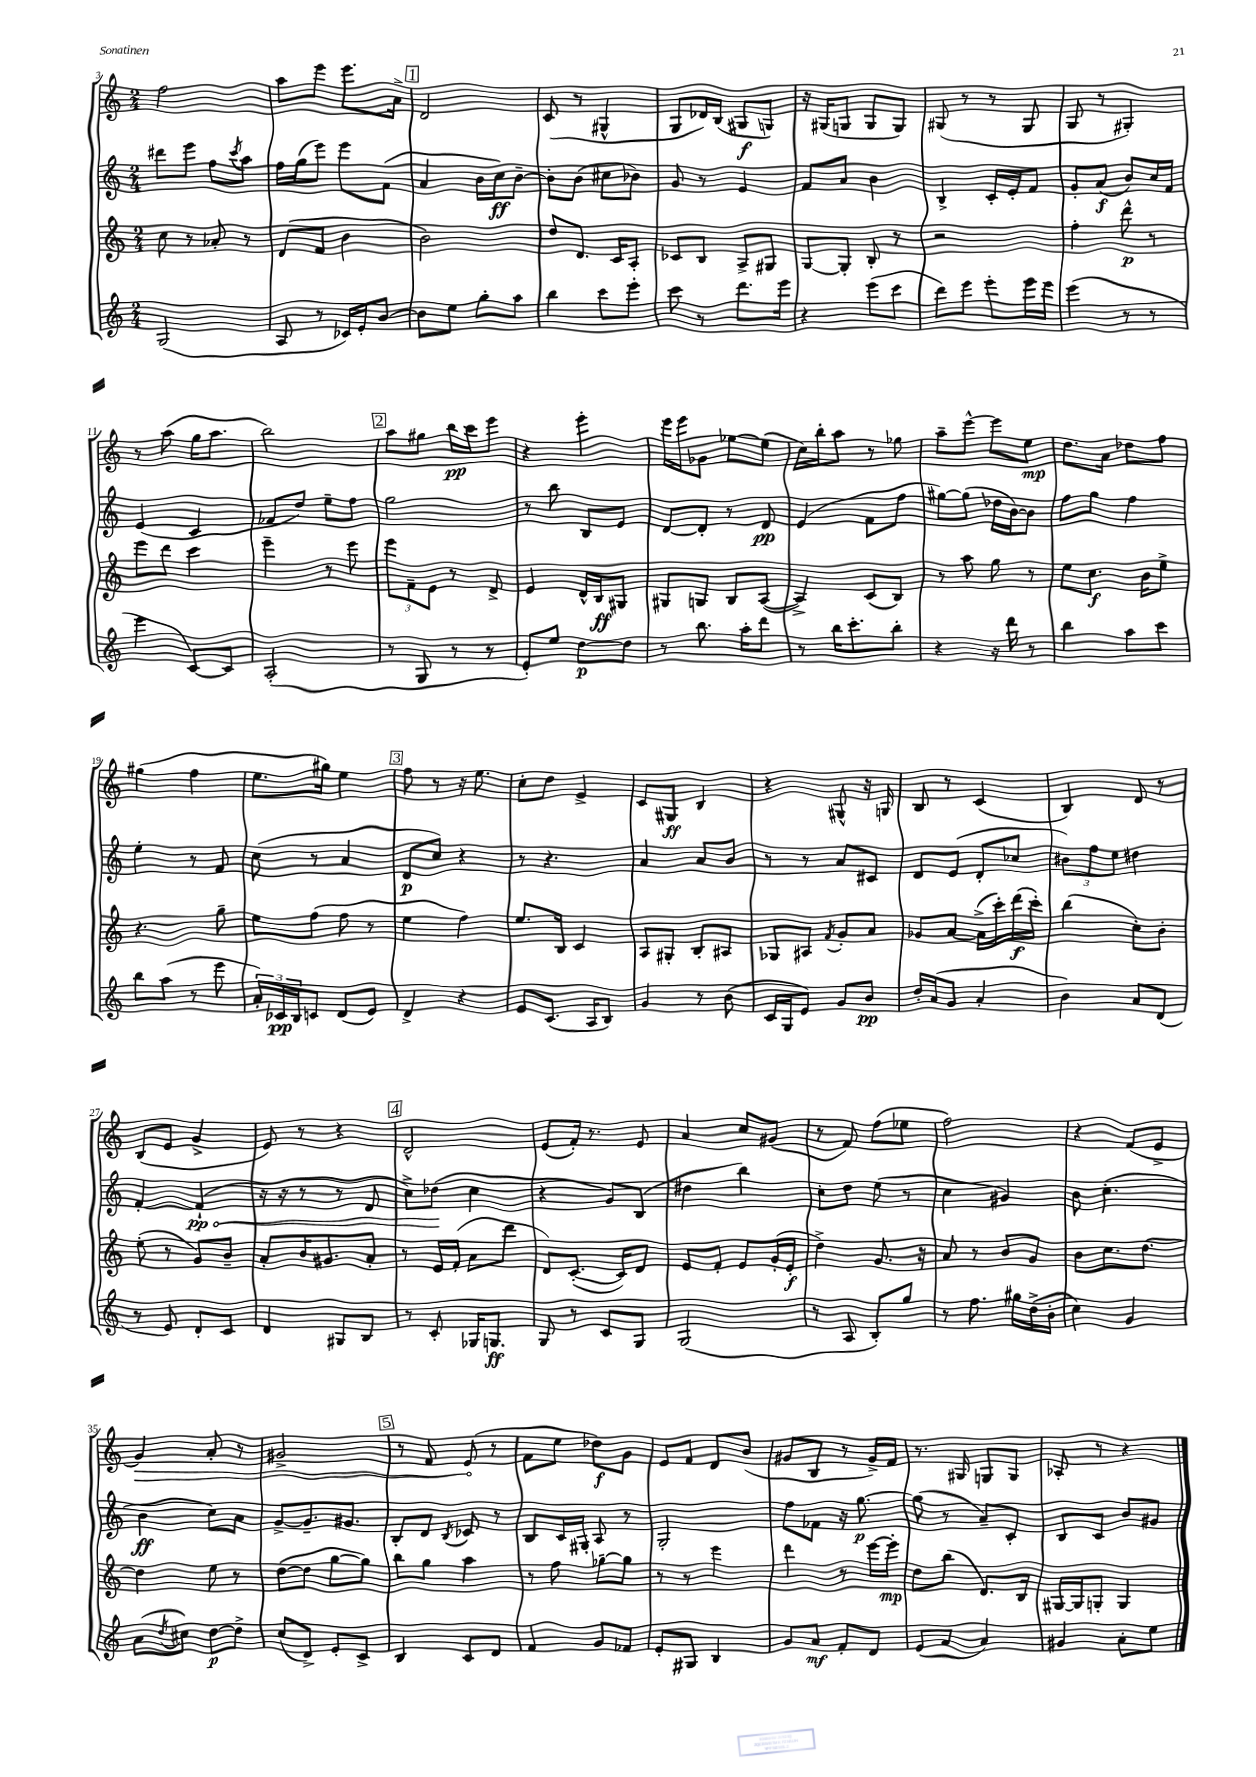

**kern	**dynam	**kern	**dynam	**kern	**dynam	**kern	**dynam
*part4	*part4	*part3	*part3	*part2	*part2	*part1	*part1
*staff4	*staff4	*staff3	*staff3	*staff2	*staff2	*staff1	*staff1
*clefG2	*	*clefG2	*	*clefG2	*	*clefG2	*
*k[]	*	*k[]	*	*k[]	*	*k[]	*
*M2/4	*	*M2/4	*	*M2/4	*	*M2/4	*
=3	=3	=3	=3	=3	=3	=3	=3
(2G/	.	8cc\	.	8ddd#X\L	.	2ff\	.
.	.	8r	.	8eee\J	.	.	.
.	.	8a-X'/	.	8ff\L	.	.	.
.	.	.	.	8qccc/	.	.	.
.	.	8r	.	8aa\J	.	.	.
=4	=4	=4	=4	=4	=4	=4	=4
8A/	.	(8d/L	.	16ff\LL	.	8aa\L	.
.	.	.	.	(16gg\J	.	.	.
8r	.	8f/J	.	8eee\J)	.	8eee\J	.
16c-X/LL)	.	4b\	.	8eee\L	.	8.eee\L	.
16e'/J	.	.	.	.	.	.	.
[8b/J	.	.	.	(8f\J	.	.	.
.	.	.	.	.	.	16a^\Jk	.
!!LO:REH:place=s1:t=1
=5	=5	=5	=5	=5	=5	=5	=5
8b\L]	.	2b\)	.	4a/	.	2d/	.
8ee\J	.	.	.	.	.	.	.
8gg'\L	.	.	.	16b\LL	.	.	.
.	.	.	.	16cc\J)	ff	.	.
8aa\J	.	.	.	[8b~\J	.	.	.
=6	=6	=6	=6	=6	=6	=6	=6
4bb\	.	8dd/L	.	8b'\L]	.	(8c/	.
.	.	8.d/J	.	(8b\J	.	8r	.
8ccc\L	.	.	.	8cc#X\L	.	4G#X^^/	.
.	.	16c/KL	.	.	.	.	.
8eee'\J	.	8A'/J	.	8b-X\J)	.	.	.
=7	=7	=7	=7	=7	=7	=7	=7
8ccc\	.	8c-X/L	.	8g/	.	8G/L	.
8r	.	8B/J	.	8r	.	16d-X/L)	.
.	.	.	.	.	.	(16B/JJ	.
8.ddd\L	.	8A^/L	.	4e/	.	8G#X/L	f
.	.	8G#X/J	.	.	.	8Gn/J)	.
16eee\Jk	.	.	.	.	.	.	.
=8	=8	=8	=8	=8	=8	=8	=8
4r	.	[8G/L	.	8f/L	.	16r	.
.	.	.	.	.	.	(16G#X/KL	.
.	.	8G'/J]	.	8a/J	.	8Gn/J	.
(8eee\L	.	8B'/	.	4b\	.	8G/L	.
8ccc\J	.	8r	.	.	.	8G/J)	.
=9	=9	=9	=9	=9	=9	=9	=9
8ddd\L)	.	2r	.	4B^/	.	(8G#X/	.
8eee\J	.	.	.	.	.	8r	.
8eee'\L	.	.	.	16c'/LL	.	8r	.
.	.	.	.	16e'/J	.	.	.
16eee\L	.	.	.	8f/J	.	8G#/	.
16eee\JJ	.	.	.	.	.	.	.
=10	=10	=10	=10	=10	=10	=10	=10
(4eee\	.	4ff'\	.	8g'/L	.	8G/	.
.	.	.	.	(8a/J	f	8r	.
8r	.	8ddd^^\	p	8b/L)	.	4G#X'/)	.
8r	.	8r	.	16cc/L	.	.	.
.	.	.	.	16f/JJ	.	.	.
!!LO:LB:g=z
=11	=11	=11	=11	=11	=11	=11	=11
4eee\	.	8eee\L	.	(4e/	.	8r	.
.	.	8ddd\J	.	.	.	(8aa\	.
[8c/L)	.	4ccc\	.	4c/	.	16gg\KL	.
.	.	.	.	.	.	8.aa\J	.
8c/J]	.	.	.	.	.	.	.
=12	=12	=12	=12	=12	=12	=12	=12
(2A'/	.	4eee~\	.	8f-X/L	.	2bb\)	.
.	.	.	.	8dd/J)	.	.	.
.	.	8r	.	8ee~\L	.	.	.
.	.	8eee\	.	8ff\J	.	.	.
!!LO:REH:place=s1:t=2
=13	=13	=13	=13	=13	=13	=13	=13
8r	.	12eee\L	.	2gg\	.	8aa\L	.
.	.	12f~\	.	.	.	.	.
8G/	.	.	.	.	.	8gg#X\J	.
.	.	12e\J	.	.	.	.	.
8r	.	8r	.	.	.	16bb\LL	pp
.	.	.	.	.	.	16ccc\J	.
8r	.	8d^/	.	.	.	8eee\J	.
=14	=14	=14	=14	=14	=14	=14	=14
8e'/L)	.	4e/	.	8r	.	4r	.
8ee/J	.	.	.	8bb\	.	.	.
[8dd\L	p	16d^^/LL	.	8B/L	.	4eee'\	.
.	.	16B/J	ff	.	.	.	.
8dd\J]	.	8G#X/J	.	8e/J	.	.	.
=15	=15	=15	=15	=15	=15	=15	=15
8r	.	8G#X/L	.	[8d/L	.	16eee\LL	.
.	.	.	.	.	.	16eee\J	.
8.bb\	.	8Gn/J	.	8d'/J]	.	8g-X\J	.
.	.	8B/L	.	8r	.	[8ee-X\L	.
16aa'\KL	.	.	.	.	.	.	.
8ddd\J	.	([8A/J	.	8d/	pp	(8ee-\J]	.
=16	=16	=16	=16	=16	=16	=16	=16
8r	.	4A^/])	.	(4e/	.	16cc\LL)	.
.	.	.	.	.	.	16bb'\J	.
16bb\KL	.	.	.	.	.	8aa\J	.
8.ccc'\	.	.	.	.	.	.	.
.	.	(8c/L	.	8f\L	.	8r	.
8bb'\J	.	8B/J)	.	8ff\J	.	8gg-X\	.
=17	=17	=17	=17	=17	=17	=17	=17
4r	.	8r	.	[8gg#X\L)	.	8aa~\L	.
.	.	8aa\	.	(8gg#\J]	.	[8eee^^\J	.
16r	.	8gg\	.	16dd-X\LL	.	8eee\L]	.
16ddd\	.	.	.	[16b\J)	.	.	.
8r	.	8r	.	8b\J]	.	8ee\J	mp
=18	=18	=18	=18	=18	=18	=18	=18
4bb\	.	8ee\L	.	8ff\L	.	8.dd\L	.
.	.	8.cc\J	f	8gg\J	.	.	.
.	.	.	.	.	.	16a\Jk	.
8aa\L	.	.	.	4ff\	.	8dd-X\L	.
.	.	16b\KL	.	.	.	.	.
8ccc\J	.	8ee^\J	.	.	.	8ff\J	.
!!LO:LB:g=z
=19	=19	=19	=19	=19	=19	=19	=19
8bb\L	.	4.r	.	4ee'\	.	(4gg#X\	.
(8aa\J	.	.	.	.	.	.	.
8r	.	.	.	8r	.	4ff\	.
8eee\	.	8gg~\	.	8f/	.	.	.
=20	=20	=20	=20	=20	=20	=20	=20
24a'/LL)	.	8ee\L	.	(8cc\	.	8.ee\L	.
24c-X/	pp	.	.	.	.	.	.
24B/J	.	.	.	.	.	.	.
8cn/J	.	(8ff\J	.	8r	.	.	.
.	.	.	.	.	.	16gg#X\Jk)	.
(8d/L	.	8ff\	.	4a/	.	4ee\	.
8e/J)	.	8r	.	.	.	.	.
!!LO:REH:place=s1:t=3
=21	=21	=21	=21	=21	=21	=21	=21
4d^/	.	4ee\	.	8d/L	p	8ff\	.
.	.	.	.	8cc/J)	.	8r	.
4r	.	4ff\)	.	4r	.	16r	.
.	.	.	.	.	.	8.ee\	.
=22	=22	=22	=22	=22	=22	=22	=22
8e/L	.	8.ee/L	.	8r	.	8cc'\L	.
(8.c/J	.	.	.	4.r	.	8dd\J	.
.	.	16B/Jk	.	.	.	.	.
.	.	4c/	.	.	.	4e^/	.
16A/KL	.	.	.	.	.	.	.
8B/J)	.	.	.	.	.	.	.
=23	=23	=23	=23	=23	=23	=23	=23
4g/	.	8A/L	.	4a/	.	8c/L	.
.	.	8G#X'/J	.	.	.	8G#X/J	ff
8r	.	8B'/L	.	8a/L	.	4B/	.
(8b\	.	8A#X/J	.	8b/J	.	.	.
=24	=24	=24	=24	=24	=24	=24	=24
16c/LL	.	8G-X/L	.	8r	.	4r	.
16G/J	.	.	.	.	.	.	.
8e/J)	.	8A#X/J	.	8r	.	.	.
.	.	8qf/	.	.	.	.	.
8g/L	.	8g'/L	.	8a/L	.	8G#X^^/	.
8b/J	pp	8a/J	.	8c#X/J	.	16r	.
.	.	.	.	.	.	16Gn/	.
=25	=25	=25	=25	=25	=25	=25	=25
16dd'/LL	.	8g-X/L	.	8d/L	.	8B/	.
(16a/J	.	.	.	.	.	.	.
8g/J	.	[8a/J	.	(8e/J	.	8r	.
4a'/	.	(16a^\LL]	.	8d'/L	.	(4c/	.
.	.	16ccc'\)	.	.	.	.	.
.	.	(16ddd\	f	8cc-X/J	.	.	.
.	.	16ccc'\JJ)	.	.	.	.	.
=26	=26	=26	=26	=26	=26	=26	=26
4b\)	.	(4bb\	.	12b#X\L)	.	4B/)	.
.	.	.	.	12ff\	.	.	.
.	.	.	.	12ee\J	.	.	.
8a/L	.	8cc'\L)	.	4dd#X\	.	8d/	.
(8d/J	.	8b'\J	.	.	.	8r	.
!!LO:LB:g=z
=27	=27	=27	=27	=27	=27	=27	=27
8r	.	(8ee'\	.	[4f'/	.	(8B/L	.
8e/)	.	8r	.	.	.	8e/J	.
!	!	!	!	!	!LO:HP:b	!	!
8d'/L	.	8g/L)	.	(4f`/]	< pp	4g^/	.
8c/J	.	8b~/J	.	.	.	.	.
=28	=28	=28	=28	=28	=28	=28	=28
4d/	.	8a'/L	.	16r	.	8e/)	.
.	.	.	.	16r	.	.	.
.	.	16b/K	.	8r	.	8r	.
.	.	8.g#X/	.	.	.	.	.
8G#X/L	.	.	.	8r	.	4r	.
8B/J	.	8a'/J	.	8d/	.	.	.
!!LO:REH:place=s1:t=4
=29	=29	=29	=29	=29	=29	=29	=29
8r	.	8r	.	8cc^\L)	.	2d^^/	.
8c'/	.	16e/LL	.	(8dd-X\J	.	.	.
.	.	(16f'/JJ	.	.	.	.	.
16G-X/KL	.	8a\L	.	4cc\	[	.	.
8.Gn/J	ff	.	.	.	.	.	.
.	.	8ddd\J	.	.	.	.	.
=30	=30	=30	=30	=30	=30	=30	=30
8G/	.	8d/L)	.	4r	.	(8e/L	.
8r	.	([8.c'/J	.	.	.	16f'/Jk)	.
.	.	.	.	.	.	8.r	.
8c/L	.	.	.	8g/L)	.	.	.
.	.	16c/KL])	.	.	.	.	.
8G/J	.	8d/J	.	(8B/J	.	8e/	.
=31	=31	=31	=31	=31	=31	=31	=31
(2G/	.	8e/L	.	4dd#X\	.	4a/	.
.	.	8f'/J	.	.	.	.	.
.	.	8e/L	.	4bb\)	.	8cc/L	.
.	.	(16g'/L	.	.	.	(8g#X/J	.
.	.	16e'/JJ	f	.	.	.	.
=32	=32	=32	=32	=32	=32	=32	=32
8r	.	4dd^\)	.	8cc'\L	.	8r	.
8A/	.	.	.	8dd\J	.	8f/)	.
8B'/L)	.	8.g/	.	(8ee\	.	(8ff\L	.
8gg/J	.	.	.	8r	.	8ee-X\J	.
.	.	16r	.	.	.	.	.
=33	=33	=33	=33	=33	=33	=33	=33
8r	.	8a/	.	4cc\	.	2ff\)	.
8.ff\	.	8r	.	.	.	.	.
.	.	8b/L	.	4g#X/)	.	.	.
16gg#X\LL	.	.	.	.	.	.	.
(16dd^\	.	8g/J	.	.	.	.	.
16b'\JJ	.	.	.	.	.	.	.
=34	=34	=34	=34	=34	=34	=34	=34
4cc\)	.	8b\L	.	8b\	.	4r	.
.	.	8.cc\	.	(4.cc'\	.	.	.
4g/	.	.	.	.	.	(8f/L	.
.	.	[8.dd\J	.	.	.	.	.
.	.	.	.	.	.	8e^/J	.
!!LO:LB:g=z
=35	=35	=35	=35	=35	=35	=35	=35
!	!	!	!	!	!	!	!LO:HP:b
(8a\L	.	4dd\]	.	4b\	ff	4g/)	>
8qdd/	.	.	.	.	.	.	.
8cc#X\J)	.	.	.	.	.	.	.
[8dd\L	p	8ee\	.	8cc\L)	.	8a'/	.
8dd^\J]	.	8r	.	8a\J	.	8r	.
=36	=36	=36	=36	=36	=36	=36	=36
(8cc/L	.	([8dd\L	.	[8g^/L	.	2g#X^/	.
8d^/J)	.	8dd\J]	.	8.g~/]	.	.	.
8e'/L	.	[8gg\L	.	.	.	.	.
.	.	.	.	8.g#X/J	.	.	.
8c^/J	.	8gg\J])	.	.	.	.	.
!!LO:REH:place=s1:t=5
=37	=37	=37	=37	=37	=37	=37	=37
4B/	.	8bb\L	.	8B'/L	.	8r	.
.	.	8gg\J	.	8d/J	.	8f/	.
.	.	.	.	8qB/	.	.	.
8c/L	.	4aa\	.	8c-X/	.	(8e/	.
8d/J	.	.	.	8r	.	8r	]
=38	=38	=38	=38	=38	=38	=38	=38
4f/	.	8r	.	8B/L	.	8f\L	.
.	.	8ff\	.	16c/L	.	8ee\J	.
.	.	.	.	16G#X'/JJ	.	.	.
8g/L	.	[8gg-X~\L	.	8A/	.	8dd-X\L)	f
8f-X/J	.	8gg-\J]	.	8r	.	8g\J	.
=39	=39	=39	=39	=39	=39	=39	=39
8e'/L	.	8r	.	2G'/	.	8e/L	.
8G#X/J	.	8r	.	.	.	8f/J	.
4B/	.	4eee\	.	.	.	8d/L	.
.	.	.	.	.	.	(8b/J	.
=40	=40	=40	=40	=40	=40	=40	=40
8g/L	.	4ddd\	.	8ff\L	.	8g#X/L	.
8a/J	mf	.	.	8f-X\J	.	8B/J	.
8f'/L	.	8r	.	16r	.	8r	.
.	.	.	.	[8.gg\	p	.	.
8d/J	.	[16eee\LL	.	.	.	16g#^/LL)	.
.	.	16eee'\JJ]	mp	.	.	16f/JJ	.
=41	=41	=41	=41	=41	=41	=41	=41
(8e/L	.	8dd\L	.	(8gg\]	.	8.r	.
8f/J	.	(8bb\J	.	8r	.	.	.
.	.	.	.	.	.	16G#X/	.
4a/)	.	8.d/L)	.	8a~/L)	.	8Gn/L	.
.	.	.	.	8c'/J	.	8G/J	.
.	.	16B/Jk	.	.	.	.	.
=42	=42	=42	=42	=42	=42	=42	=42
4g#X/	.	[16G#X/LL	.	8B/L	.	8A-X'/	.
.	.	16G#/J]	.	.	.	.	.
.	.	8Gn'/J	.	8c/J	.	8r	.
8a'\L	.	4G/	.	8b/L	.	4r	.
8ee\J	.	.	.	8g#X/J	.	.	.
==	==	==	==	==	==	==	==
*-	*-	*-	*-	*-	*-	*-	*-
